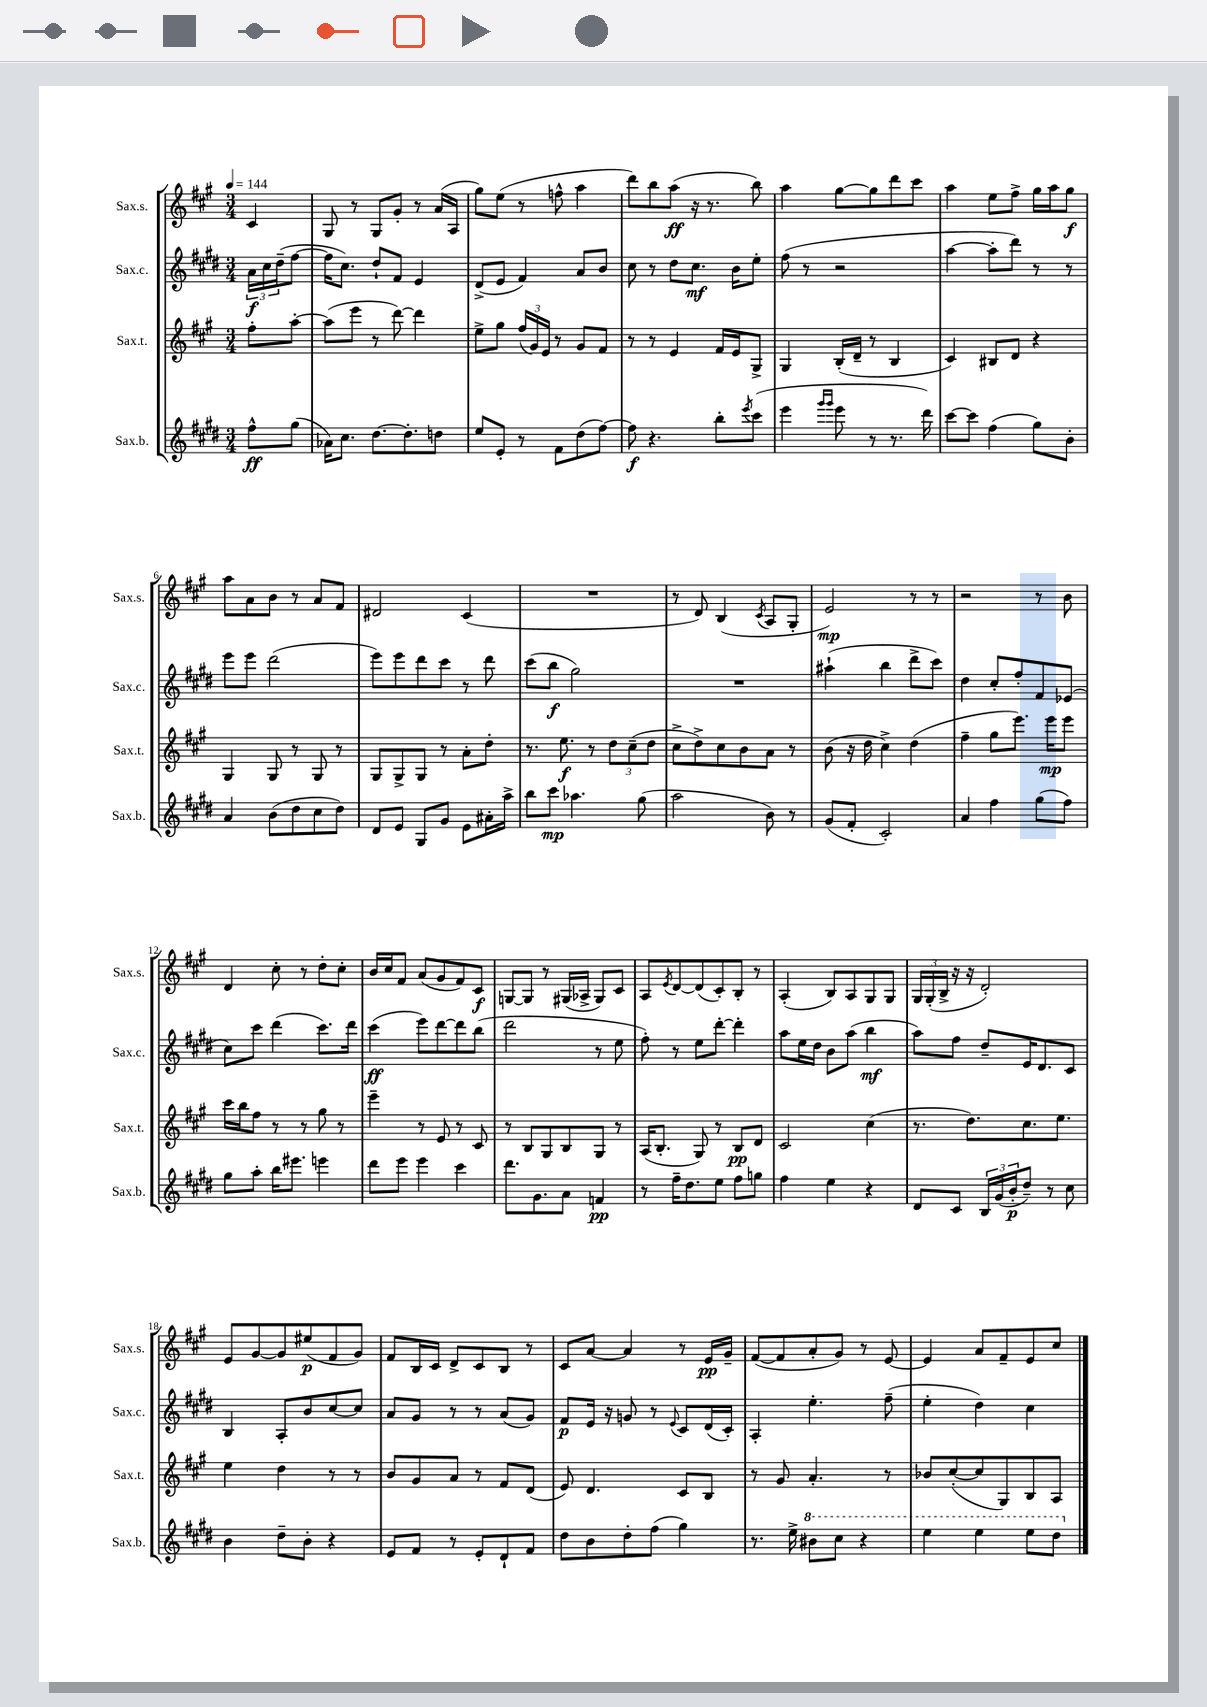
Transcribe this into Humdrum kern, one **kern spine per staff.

**kern	**kern	**kern	**kern
*staff4	*staff3	*staff2	*staff1
*clefG2	*clefG2	*clefG2	*clefG2
*k[f#c#g#d#]	*k[f#c#g#]	*k[f#c#g#d#]	*k[f#c#g#]
*M3/4	*M3/4	*M3/4	*M3/4
*MM144	*MM144	*MM144	*MM144
8ff#^^\L	8ff#'\L	24a\LL	4c#/
.	.	24cc#\	.
.	.	(24dd#~\J	.
(8gg#\J	[8aa'\J	[8ff#\J	.
=	=	=	=
16a-\LK)	(8aa\]L	16ff#\]LK	8G#/
8.cc#\J	.	8.cc#\J)	.
.	8eee\J	.	8r
[8.dd#\L	8r	8dd#`/L	8G#/L
.	[8ddd\)	8f#/J	8g#'/J
8.dd#'\]	.	.	.
.	4ddd\]	4e/	8r
8dd\J	.	.	(16a/LL
.	.	.	16A/JJ
=	=	=	=
8ee/L	8ee^\L	(8d#^/L	8gg#\L)
8e'/J	8gg#\J	8e/J	(8ee\J
8r	(24ff#/LL	4f#/)	8r
.	24g#/)	.	.
.	24e/JJ	.	.
8f#\L	8r	.	8ff^^\
(8dd#\	8g#/L	8a/L	4aa\
[8ff#\J)	8f#/J	8b/J	.
=	=	=	=
8ff#\]	8r	8cc#\	8ddd\L)
4.r	8r	8r	8bb\
.	4e/	8dd#\L	(8aa\J
.	.	8.cc#\J	16r
.	.	.	8.r
8bb'\L	16f#/LL	.	.
.	16e/J	16b\LK	.
8qeee/	.	.	.
(8ccc#\J	8G#^/J	8ee'\J	8bb\)
=	=	=	=
4eee\	4G#/	(8ff#\	4aa\
.	.	8r	.
16qqggg#/LL	.	.	.
16qqggg#/JJ	.	.	.
8eee\	(16B'/LL	2r	[8gg#\L
.	16d~/JJ	.	.
8r	8r	.	8gg#\]
8.r	4B/	.	8ddd\
.	.	.	8ccc#\J
16ddd#\)	.	.	.
=	=	=	=
[8ccc#\L	4c#/)	[4aa\	4aa\
8ccc#\]J	.	.	.
(4ff#\	8B#/L	8aa'\]L	8ee\L
.	8d/J	8ddd#\J)	8ff#^\J
8gg#\L)	4r	8r	16gg#\LL
.	.	.	16aa\J
8b'\J	.	8r	8gg#\J
=	=	=	=
4a/	4G#/	8eee\L	8aa\L
.	.	8eee\J	8a\
(8b\L	8G#/	(2ddd#\	8b\J
8dd#\	8r	.	8r
8cc#\	8G#/	.	8a/L
8dd#\J)	8r	.	8f#/J
=	=	=	=
8d#/L	8G#/L	8eee\L)	2d#/
8e/J	8G#^/	8eee\	.
8G#/L	8G#/J	8ddd#\	.
8g#/J	8r	8ccc#\J	.
8e\L	8a'\L	8r	(4c#/
16a#'\L	8dd'\J	8ddd#\	.
16aa^\JJ	.	.	.
=	=	=	=
8bb\L	8.r	(8ccc#\L	2.r
8ccc#\J	.	8bb\J	.
.	8.ee\	.	.
4.aa-\	.	2gg#\)	.
.	8r	.	.
.	12dd\L	.	.
.	(12cc#~\	.	.
(8gg#\	.	.	.
.	12dd\J	.	.
=	=	=	=
2aa\	8cc#^\L	2.r	8r
.	8dd^\)	.	8d/)
.	8cc#\	.	(4B/
.	8b\	.	.
.	.	.	8qc#/
8b\)	8a\J	.	8A/L
8r	8r	.	8G#'/J
=	=	=	=
(8g#/L	(8b\	(4aa#`\	2e/)
8f#'/J	16r	.	.
.	16dd\	.	.
2c#'/)	4cc#^\)	4bb\	.
.	(4dd\	8ddd#^\L	8r
.	.	8ccc#\J)	8r
=	=	=	=
4a/	4ff#~\	4dd#\	2r
4ff#\	8gg#\L	8cc#'/L	.
.	8.eee\J)	8ff#'/	.
(8gg#\L	.	8f#/	8r
.	16eee\LK	.	.
8ff#\J)	8eee\J	(8e-/J	8b\
=	=	=	=
8gg#\L	16ccc#\LL	8cc#\L)	4d/
.	16bb\J	.	.
8aa'\J	8ff#\J	8ccc#\J	.
16bb\LK	8r	(4ddd#\	8cc#'\
8.eee#\J	.	.	.
.	8r	.	8r
4eee\	8gg#\	8.ccc#\L)	8dd'\L
.	8r	.	8cc#'\J
.	.	16ddd#\Jk	.
=	=	=	=
8ddd#\L	4eee~\	(4ccc#\	16b/LL
.	.	.	16cc#/J
8eee\J	.	.	8f#/J
4eee\	8r	8eee\L)	(8a/L
.	8e/	[8ddd#\	8g#/
4ccc#\	8r	8ddd#\]	8f#/)
.	8c#/	(8bb\J	8c#/J
=	=	=	=
8.ddd#\L	8r	2ddd#\	[8G/L
.	8B/L	.	8G/]J
8.g#\	.	.	.
.	8G#/	.	8r
8a\J	8B/	.	(16G#/LL
.	.	.	16A-^/JJ
4f/	8G#/J	8r	8G#/L)
.	8r	8ee\	8c#/J
=	=	=	=
8r	(16A/LK	8ff#'\)	8A/L
.	8.B'/J	.	.
.	.	.	8qe/
16ff#~\LK	.	8r	[8d/
8.dd#\	.	.	.
.	8G#/)	8ee\L	(8d/]
8ee\J	8r	[8ddd#'\J	8c#'/)
8ff#\L	8B/L	4ddd#'\]	8B'/J
8gg\J	8d/J	.	8r
=	=	=	=
4ff#\	2c#/	8aa\L	(4A'/
.	.	16ee\L	.
.	.	16dd#\JJ	.
4ee\	.	8b\L	8B/L)
.	.	(8aa\J	8A/
4r	(4cc#\	4bb\	8G#/
.	.	.	8G#/J
=	=	=	=
8d#/L	8.r	8aa\L)	24G#/LL
.	.	.	(24G#'/
.	.	.	24B^/JJ
8c#/J	.	8ff#\J	16r
.	8.dd\L)	.	16r
24B/LL	.	8dd#~/L	2d'/)
(24g#/	.	.	.
24b'/J	.	.	.
8dd#~/J)	8.cc#\	16e/K	.
.	.	8.d#/	.
8r	.	.	.
.	8.ee\J	.	.
8cc#\	.	8c#/J	.
=	=	=	=
4b\	4ee\	4B/	8e/L
.	.	.	[8g#/
8dd#~\L	4dd\	8A'/L	8g#/]
8b'\J	.	8b/	(8ee#/
4r	8r	[8cc#/	8f#/
.	8r	8cc#/]J	8g#/J)
=	=	=	=
8e/L	8b/L	8a/L	8f#/L
8f#/J	8g#/	8g#/J	16B/L
.	.	.	16c#/JJ
8r	8a/J	8r	8d^/L
8e'/L	8r	8r	8c#/
8d#`/	8f#/L	(8a/L	8B/J
8f#/J	(8d/J	8g#/J)	8r
=	=	=	=
8dd#\L	8e/)	8f#/L	8c#/L
8b\	4.d/	16e/Jk	[8a/J
.	.	16r	.
8dd#'\	.	8g/	4a/]
(8ff#\J	.	8r	.
.	.	8qqe/	.
4gg#\)	8c#/L	8c#/L	8r
.	8B/J	(16d#/L	16e/LL
.	.	16c#'/JJ)	16g#~/JJ
=	=	=	=
8.r	8r	4A'/	([8f#/L
.	8g#/	.	8f#/]
16ee^\	.	.	.
8bb#\L	4.a'/	4.ee'\	8a'/
8ccc#\J	.	.	8g#/J)
4r	.	.	8r
.	8r	(8ff#~\	[8e/
=	=	=	=
4eee\	8b-/L	4ee'\	4e/]
.	([8cc#'/	.	.
4eee\	8cc#/]	4dd#\)	8a/L
.	8G#/)	.	8f#~/
8eee\L	8B/	4cc#\	8e/
8ddd#\J	8A/J	.	8cc#/J
==	==	==	==
*-	*-	*-	*-
